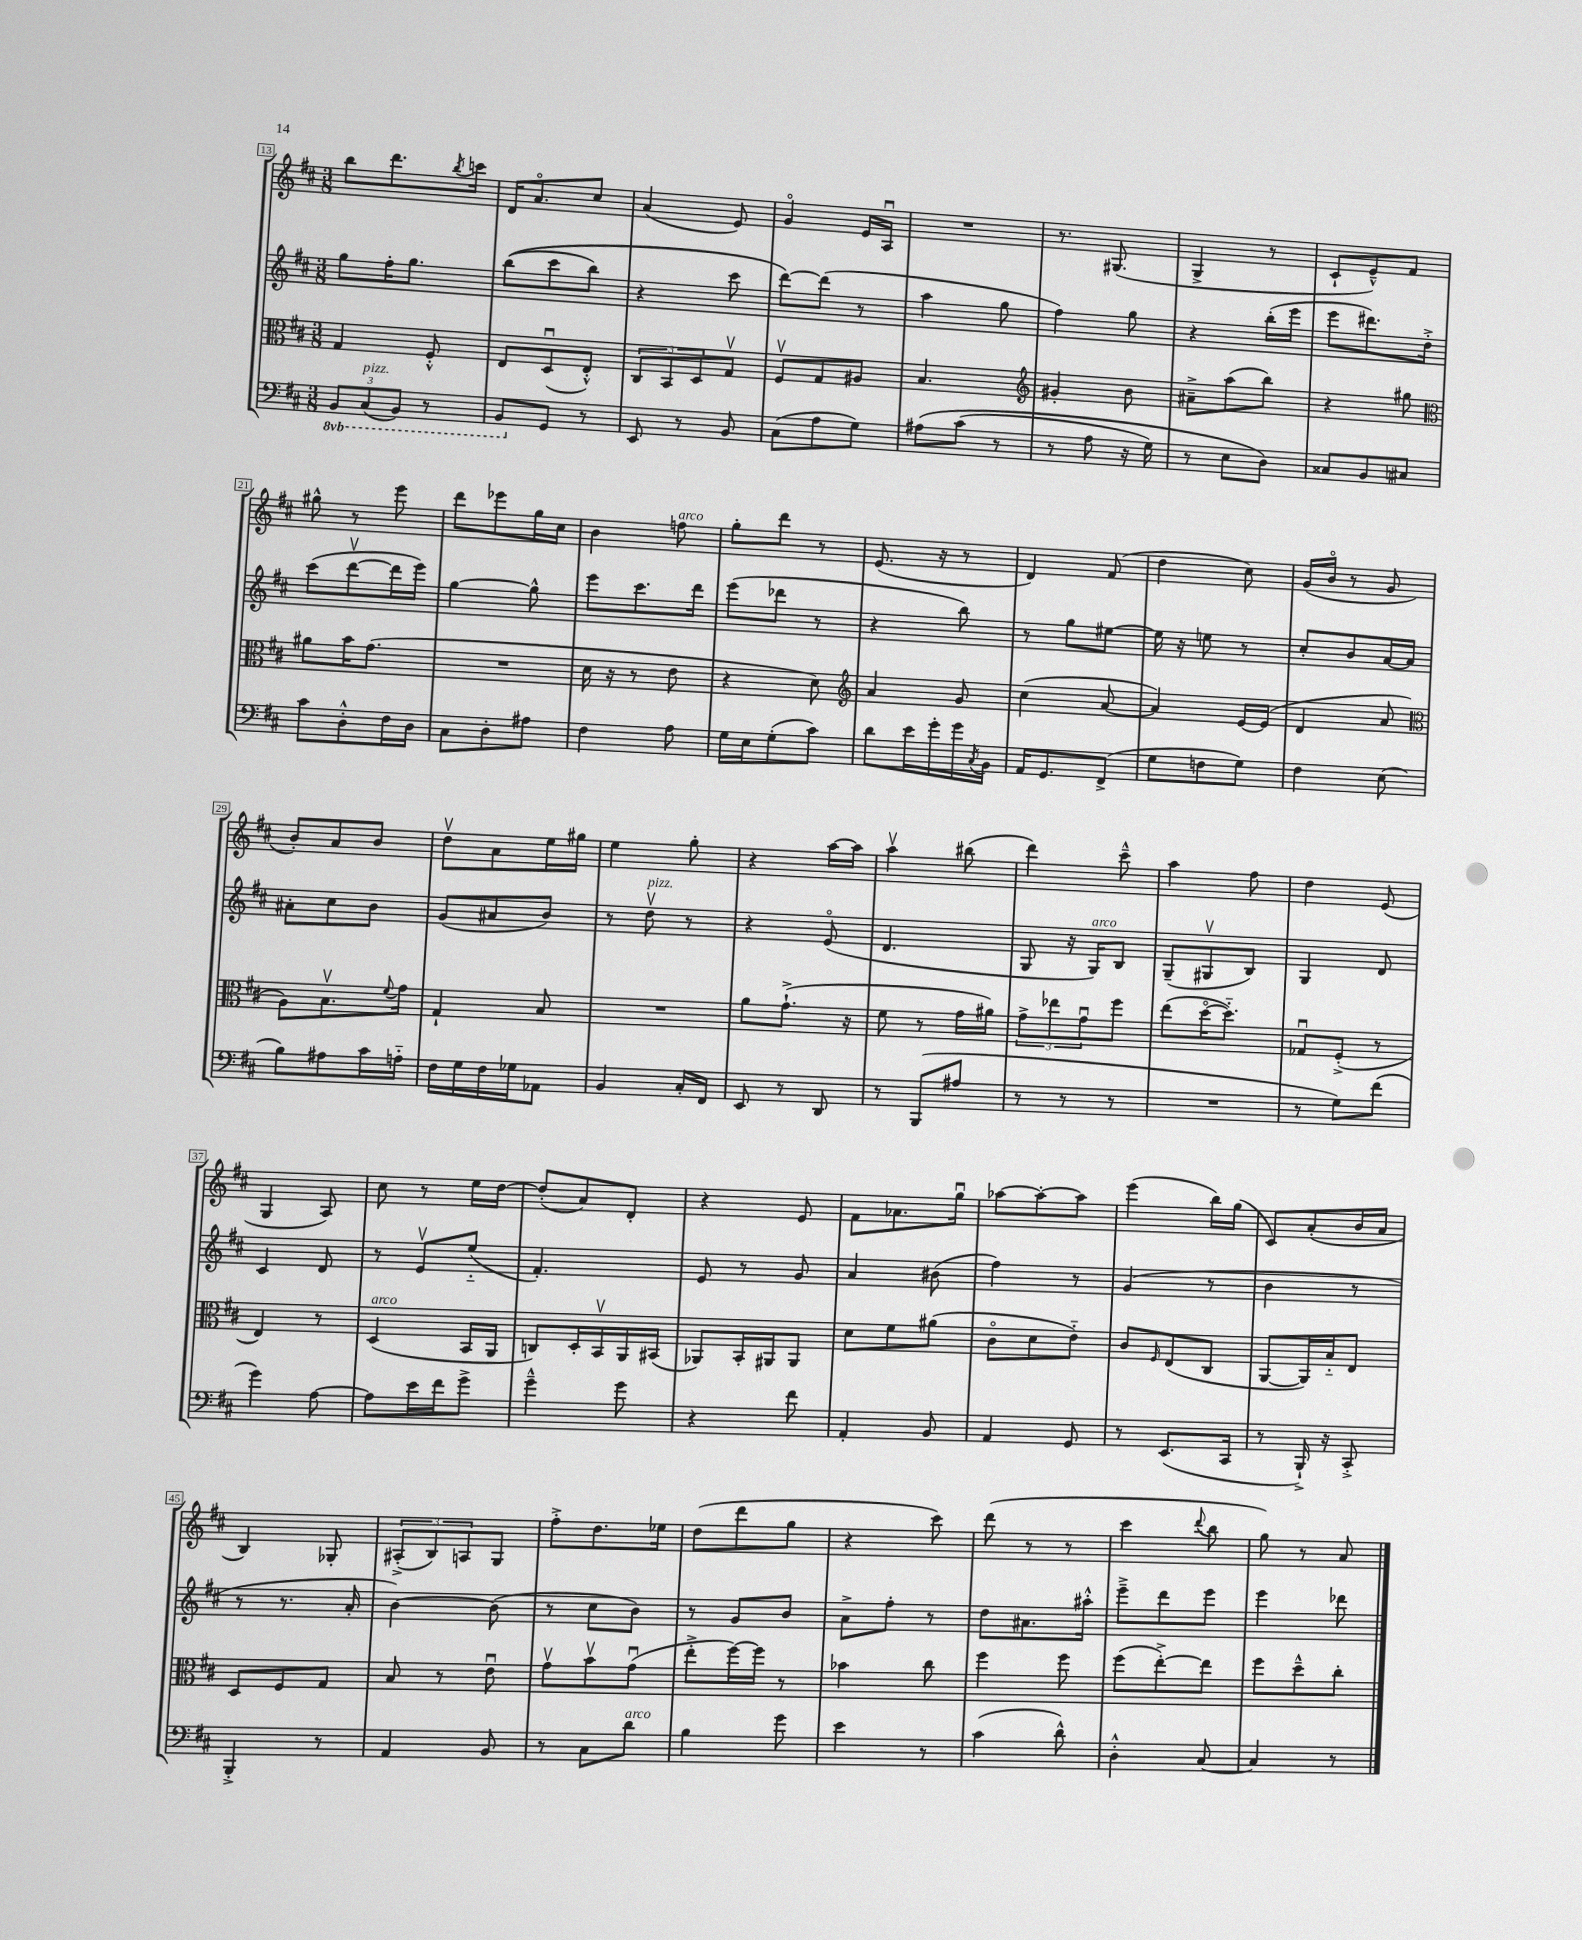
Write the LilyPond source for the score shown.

<<
\new StaffGroup <<
\new Staff = "s0" {
    \clef treble \key d \major \numericTimeSignature \time 3/8
    b''8 d'''8. \acciaccatura { b''8 } c'''16 |
    d'16 a'8.\flageolet cis''8 |
    a'4( e'8) |
    g'4\flageolet e'16 a16\downbow |
    R4. |
    r8. gis8.( |
    g4-> r8 |
    cis'8-! e'8---^) fis'8 |
    gis''8-^ r8 e'''8 |
    d'''8 ees'''8 g''16 cis''16 |
    b'4 f''8^\markup { \italic "arco" } |
    g''8-. d'''8 r8 |
    e'8.( r16 r8 |
    d'4) fis'8( |
    d''4 cis''8) |
    g'16( b'16\flageolet r8 g'8 |
    b'8-.) a'8 b'8 |
    d''8\upbow a'8 e''16 gis''16 |
    e''4 g''8-. |
    r4 a''16~ a''16 |
    a''4\upbow bis''8( |
    d'''4) cis'''8---^ |
    a''4 fis''8 |
    d''4 e'8( |
    g4 a8) |
    cis''8 r8 e''16 d''16~ |
    d''8-.( a'8) d'8-. |
    r4 e'8 |
    fis'8 aes'8. g''16\downbow |
    aes''8~ aes''8~-. aes''8 |
    e'''4( b''16) g''16( |
    cis'8) a'8-.( b'16 a'16 |
    b4) ges8-. |
    \tuplet 3/2 { ais8-.->( b8) a8 } g8 |
    fis''8-.-> d''8. ees''16 |
    d''8( d'''8 g''8 |
    r4 cis'''8) |
    d'''8( r8 r8 |
    cis'''4 \appoggiatura { d'''8 } b''8 |
    g''8) r8 a'8 \bar "|." |
}
\new Staff = "s1" {
    \clef treble \key d \major \numericTimeSignature \time 3/8
    g''8 fis''16-. g''8. |
    b''8(\( cis'''8 b''8) |
    r4 cis'''8 |
    d'''8~\) d'''8( r8 |
    a''4 g''8 |
    fis''4) g''8 |
    r4 b''16-.( e'''16 |
    e'''8 dis'''8.) d''16-.-> |
    cis'''8( d'''8~\upbow d'''16 e'''16) |
    g''4~ g''8-^ |
    e'''8 cis'''8. d'''16 |
    e'''8( des'''8 r8 |
    r4 b''8) |
    r8 g''8 eis''8~ |
    eis''16 r16 e''8 r8 |
    cis''8-. b'8 a'16~ a'16 |
    ais'8-. cis''8 b'8 |
    g'8( ais'8 b'8) |
    r8 d''8\upbow^\markup { \italic "pizz." } r8 |
    r4 e'8\flageolet( |
    d'4. |
    g8 r16 g16^\markup { \italic "arco" }) b8 |
    g8--( gis8\upbow b8) |
    g4 d'8 |
    cis'4 d'8 |
    r8 e'8\upbow e''8-_( |
    fis'4.-.) |
    e'8 r8 g'8 |
    a'4 bis'8( |
    fis''4) r8 |
    g'4( r8 |
    b'4 r8 |
    r8 r8. a'16-. |
    b'4~) b'8( |
    r8 cis''8 b'8) |
    r8 g'8 b'8 |
    a'8-> fis''8-. r8 |
    d''8 ais'8. ais''16-.-^ |
    e'''8---> d'''8 e'''8 |
    e'''4 des'''8 \bar "|." |
}
\new Staff = "s2" {
    \clef alto \key d \major \numericTimeSignature \time 3/8
    g4 fis8-.-^ |
    e8 d8\downbow( e8-.-^) |
    \tuplet 3/2 { cis8 b,8 d8 } g8\upbow |
    fis8\upbow g8 ais8 |
    b4. |
    \clef treble gis'4-. b'8 |
    ais'8---> a''8( b''8) |
    r4 gis''8 |
    \clef alto ais'8 b'16 g'8.( |
    R4. |
    d'16 r16 r8 e'8 |
    r4 d'8) |
    \clef treble a'4 g'8 |
    cis''4( a'8~ |
    a'4) e'16~ e'16( |
    d'4 a'8 |
    \clef alto a8) b8.\upbow \appoggiatura { fis'8 } g'16 |
    g4-! b8 |
    R4. |
    a'8 g'8.-!->( r16 |
    fis'8 r8 g'16 ais'16) |
    \tuplet 3/2 { g'8-> ees''8 g'8\downbow } fis''8 |
    e''8( d''16~\flageolet d''8.-_) |
    ges8\downbow fis8-.->( r8 |
    e4) r8 |
    d4^\markup { \italic "arco" }( b,16 a,16 |
    c8) d16-. b,16\upbow a,16 bis,16( |
    aes,8) b,16-. ais,16 ais,8 |
    d'8 fis'8 ais'8( |
    cis'8\flageolet d'8 e'8-_) |
    cis'8 \grace { fis16 } e8( cis8 |
    a,8~ a,16) b16-_ e8 |
    d8 fis8 g8 |
    b8 r8 e'8\downbow |
    g'8\upbow b'8\upbow g'8\downbow( |
    e''8-.-> fis''16~) fis''16 r8 |
    bes'4 cis''8 |
    fis''4 fis''8 |
    fis''8( e''8~-.->) e''8 |
    fis''8 d''8---^ cis''8-. \bar "|." |
}
\new Staff = "s3" {
    \clef bass \key d \major \numericTimeSignature \time 3/8 \set Staff.ottavationMarkups = #ottavation-simple-ordinals
    \tuplet 3/2 { \ottava #-1 b,,8 cis,8^\markup { \italic "pizz." }( b,,8) } r8 |
    b,,8 \ottava #0 g,8 r8 |
    e,8 r8 b,8 |
    cis8( a8 g8) |
    ais8\( cis'8( r8 |
    r8 a8 r16 g16) |
    r8 e8 d8\) |
    cisis8 b,8 cis8 |
    cis'8 d8-.-^ fis16 d16 |
    cis8 d8-. ais8 |
    fis4 a8 |
    g16 e16 g8-.( cis'8) |
    d'8 e'16 g'16-. g'16 \acciaccatura { cis8 } b,16 |
    a,16 g,8. fis,8->( |
    g8 f8 g8) |
    fis4 e8( |
    b8) ais8 cis'16 a16-_ |
    fis16 g16 fis16 ges16 aes,8 |
    b,4 cis16-. fis,16 |
    e,8 r8 d,8 |
    r8 b,,8( ais8 |
    r8 r8 r8 |
    R4. |
    r8 g8) fis'8( |
    g'4) a8~ |
    a8 e'16 fis'16 g'8-> |
    g'4---^ g'8 |
    r4 fis'8 |
    a,4-. b,8 |
    a,4 g,8 |
    r8 e,8.( cis,16 |
    r8 b,,16-!->) r16 cis,8-.-> |
    b,,4-.-> r8 |
    a,4 b,8 |
    r8 cis8 d'8^\markup { \italic "arco" } |
    b4 g'8 |
    e'4 r8 |
    cis'4( d'8-^) |
    d4-.-^ cis8~ |
    cis4 r8 \bar "|." |
}
>>
>>
\layout { \context { \Score currentBarNumber = #13 \override BarNumber.stencil = #(make-stencil-boxer 0.1 0.3 ly:text-interface::print) } }
